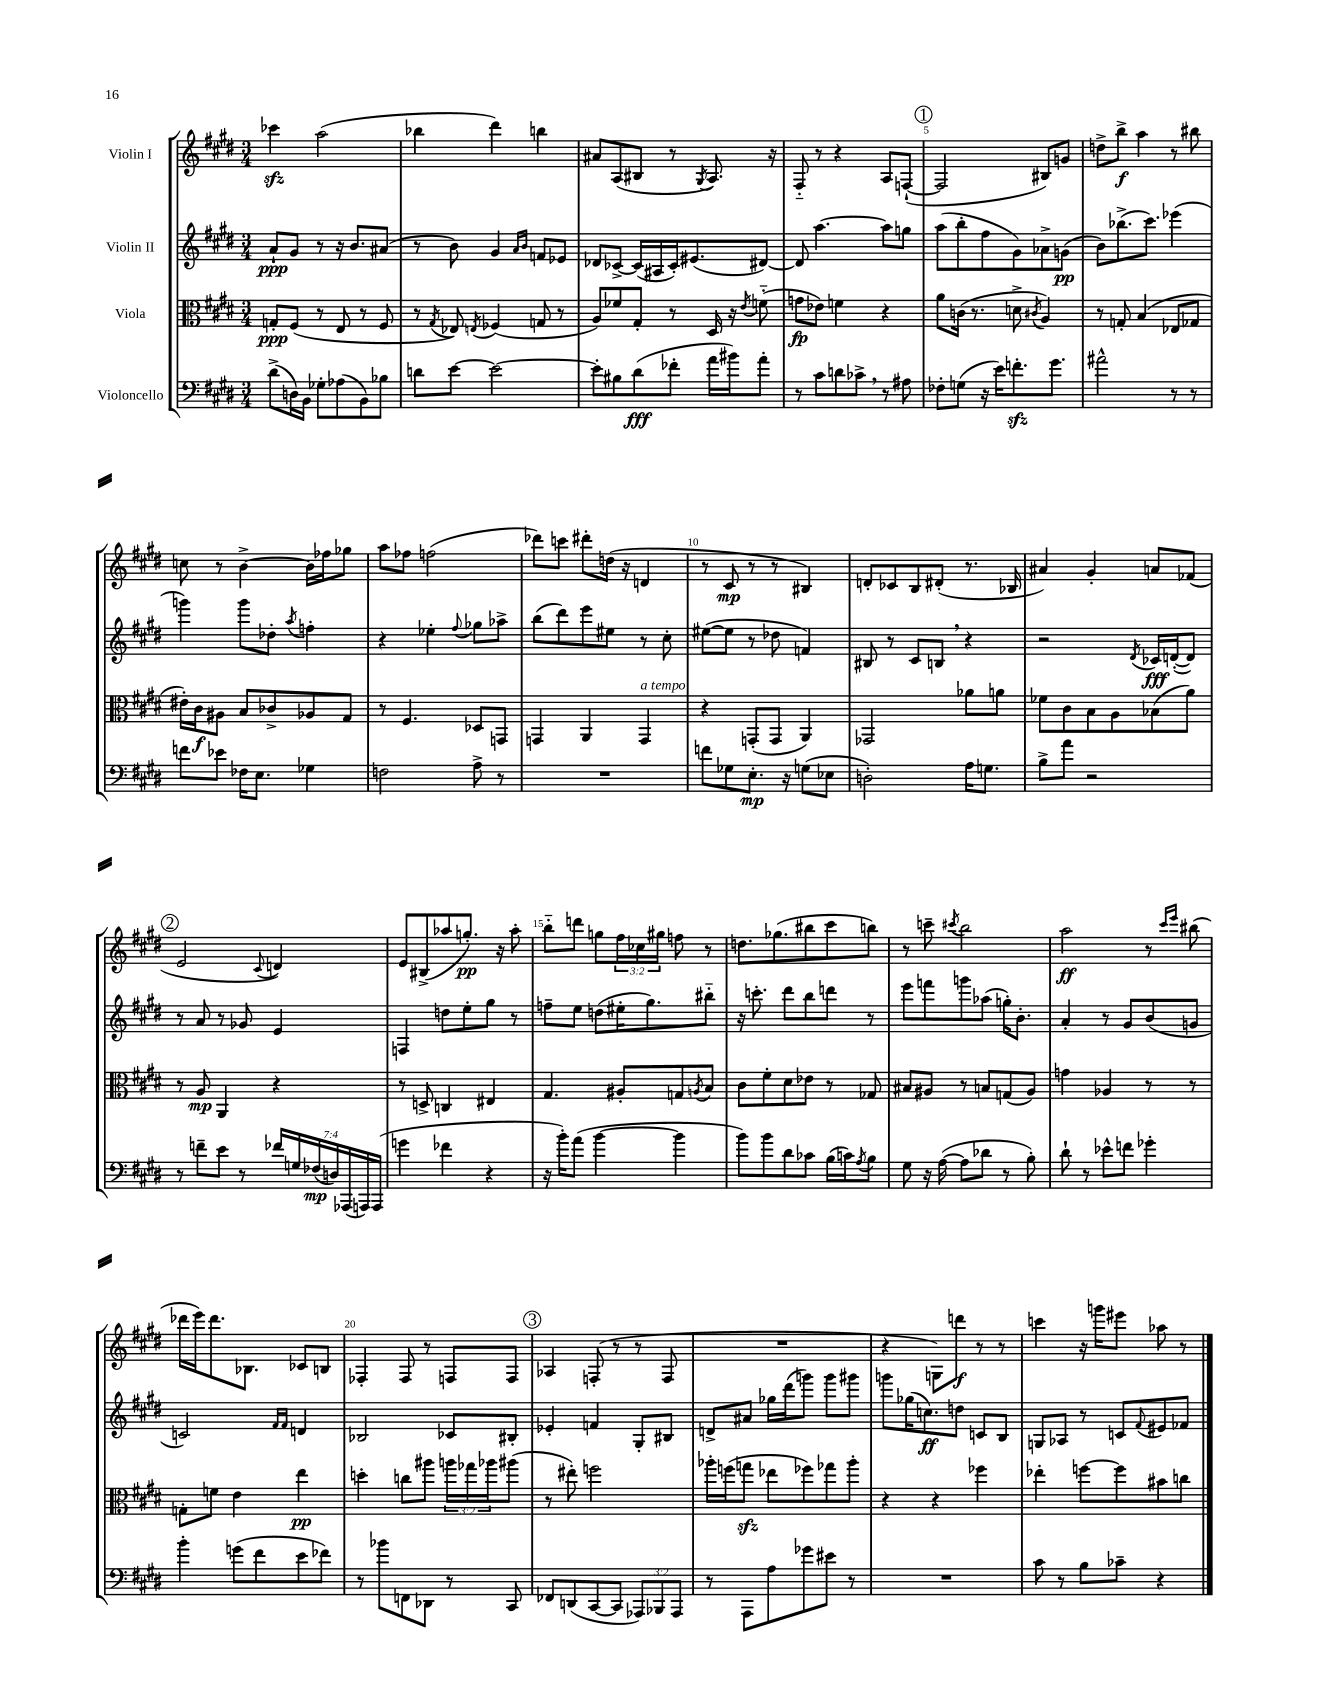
<<
\new StaffGroup <<
\new Staff = "s0" \with { instrumentName = "Violin I" } {
    \clef treble \key e \major \numericTimeSignature \time 3/4 \override Staff.TupletNumber.text = #tuplet-number::calc-fraction-text
    ces'''4\sfz a''2( |
    bes''4 dis'''4) b''4 |
    ais'8 a8( bis8 r8 \acciaccatura { gis8 } a8.) r16 |
    fis8-_ r8 r4 a8 f8~-!( |
    \mark \markup { \circle "1" } f2 bis8) g'8 |
    d''8-> b''8->\f a''4 r8 bis''8 |
    c''8 r8 b'4~-> b'16 fes''16 ges''8 |
    a''8 fes''8 f''2( |
    des'''8) c'''8 dis'''8-. d''16( r16 d'4 |
    r8 cis'8\mp r8 r8 bis4) |
    d'8-. ces'8 b8 dis'8-.( r8. bes16 |
    ais'4) gis'4-. a'8 fes'8( |
    \mark \markup { \circle "2" } e'2 \appoggiatura { cis'8 } d'4) |
    e'8 bis8->( aes''8 g''8.-.\pp) r16 aes''8-. |
    b''8-_ d'''8 g''8 \tuplet 3/2 { fis''16 ces''16 gis''16 } f''8 r8 |
    d''8. ges''8.( bis''8 cis'''8 b''8) |
    r8 c'''8-- \acciaccatura { cis'''8 } b''2 |
    a''2\ff r8 \grace { cis'''16 e'''16 } bis''8( |
    des'''16 e'''16) des'''8. bes8. ces'8 b8 |
    fes4-. fes8 r8 f8 f8 |
    \mark \markup { \circle "3" } aes4 f8-.( r8 r8 f8 |
    R2. |
    r4 g8) d'''8\f r8 r8 |
    c'''4 r16 g'''16 eis'''8 aes''8 r8 \bar "|." |
}
\new Staff = "s1" \with { instrumentName = "Violin II" } {
    \clef treble \key e \major \numericTimeSignature \time 3/4
    a'8-!\ppp gis'8 r8 r16 b'8. ais'8( |
    r8 b'8) gis'4 \grace { a'16 b'16 } f'8 ees'8 |
    des'8 ces'8~-> ces'16( ais16 ces'16-.) eis'8.( dis'8~) |
    dis'8 a''4.~ a''8 g''8 |
    \mark \markup { \circle "1" } a''8( b''8-. fis''8 gis'8) aes'8-> g'8\pp( |
    b'8) bes''8.->( cis'''8.) ees'''4( |
    g'''4) g'''8 des''8-. \acciaccatura { a''8 } f''4-. |
    r4 ees''4-. \appoggiatura { fis''8 } ges''8 aes''8-> |
    b''8( dis'''8) e'''8 eis''8 r8 cis''8-. |
    eis''8~( eis''8 r8 des''8 f'4) |
    bis8 r8 cis'8 b8 \breathe r4 |
    r2 \acciaccatura { dis'8 } ces'16\fff d'16~-.( d'8) |
    \mark \markup { \circle "2" } r8 a'8 r8 ges'8 e'4 |
    f4 d''8 e''8-. gis''8 r8 |
    f''8-- e''8 d''8( eis''16-. gis''8.) bis''8-_ |
    r16 c'''8.-. dis'''8 b''8 d'''8 r8 |
    e'''8 f'''8 g'''8 aes''8( g''16-.) b'8.-. |
    a'4-. r8 gis'8 b'8( g'8 |
    c'2) \grace { fis'16 fis'16 } d'4 |
    bes2 ces'8 bis8-. |
    \mark \markup { \circle "3" } ees'4-. f'4 gis8-. bis8 |
    d'8-> ais'8 ges''16 dis'''16( g'''8) g'''8 gis'''8 |
    g'''8 ges''16( c''8.\ff) d''8 c'8 b8 |
    g8 aes8 r8 c'8 \appoggiatura { fis'8 } eis'8 fes'8 \bar "|." |
}
\new Staff = "s2" \with { instrumentName = "Viola" } {
    \clef alto \key e \major \numericTimeSignature \time 3/4 \override Staff.TupletNumber.text = #tuplet-number::calc-fraction-text
    g8-.\ppp fis8( r8 e8 r8 fis8 |
    r8 \acciaccatura { gis8 } ees8) \acciaccatura { e8 } fes4( g8 r8 |
    a8) fes'8 gis8-. r8 dis16 r16 \acciaccatura { e'8 } f'8-_( |
    g'8\fp ees'8) f'4 r4 |
    \mark \markup { \circle "1" } a'8 c'16( r8. d'8-> \acciaccatura { cis'8 } a4) |
    r8 g8-. b4( ees8 ges8 |
    eis'16-.) cis'16\f ais8 b8 ces'8-> aes8 gis8 |
    r8 fis4. des8 g,8 |
    g,4 a,4 g,4^\markup { \italic "a tempo" } |
    r4 g,8-.( g,8 a,4) |
    ges,2 aes'8 a'8 |
    fes'8 cis'8 b8 a8 bes8( a'8) |
    \mark \markup { \circle "2" } r8 a8\mp a,4 r4 |
    r8 d8-> c4 eis4 |
    gis4. ais8-. g8 \acciaccatura { a8 } b8 |
    cis'8 fis'8-. dis'8 ees'8 r8 ges8 |
    bis8 ais8 r8 b8 g8( ais8) |
    g'4 aes4 r8 r8 |
    g8-. f'8 e'4 e''4\pp |
    d''4-. c''8 ais''8 \tuplet 3/2 { a''16 ges''16 aes''16 } ais''8( |
    \mark \markup { \circle "3" } r8 eis''8-.) f''2 |
    aes''16-. f''16( g''8\sfz ees''8 fes''8) ges''8 aes''8-. |
    r4 r4 fes''4 |
    ees''4-. f''8~ f''8 bis'8 c''8 \bar "|." |
}
\new Staff = "s3" \with { instrumentName = "Violoncello" } {
    \clef bass \key e \major \numericTimeSignature \time 3/4 \override Staff.TupletNumber.text = #tuplet-number::calc-fraction-text
    dis'8->( d16) b,16 ges8-. aes8( b,8) bes8 |
    d'8 e'8~ e'2~ |
    e'8-. bis8 dis'8\fff( fes'8-. a'16 bis'16) a'8-. |
    r8 cis'8 d'8 ces'8-> \breathe r8 ais8 |
    \mark \markup { \circle "1" } fes8-. g8( r16 e'16) f'8.-.\sfz gis'8. |
    ais'2-^ r8 r8 |
    f'8 ees'8 fes16 e8. ges4 |
    f2 a8-> r8 |
    R2. |
    f'8 ges8 e8.-.\mp r16 g8( ees8 |
    d2-.) a16 g8. |
    b8-> a'8 r2 |
    \mark \markup { \circle "2" } r8 f'8-- e'8 r8 \tuplet 7/4 { fes'16 g16 fes16\mp( d16) aes,,16( a,,16) a,,16( } |
    g'4 fes'4 r4 |
    r16 b'16-.) a'8( b'4~ b'4 |
    b'8) b'8 dis'8 ces'8 b16( c'16) \acciaccatura { a8 } b8 |
    gis8 r16 a16~( a8 des'8 r8 b8-.) |
    dis'8-! r8 ees'8-^ f'8 ges'4-. |
    b'4-. g'8( fis'8 e'8 fes'8) |
    r8 bes'8 f,8 des,8 r8 cis,8 |
    \mark \markup { \circle "3" } fes,8 d,8( cis,8~ cis,8 \tuplet 3/2 { aes,,8) bes,,8 aes,,8 } |
    r8 a,,8 a8 ges'8 eis'8 r8 |
    R2. |
    cis'8 r8 b8 ces'8-- r4 \bar "|." |
}
>>
>>
\layout { \context { \Score \override BarNumber.break-visibility = ##(#f #t #t) barNumberVisibility = #(every-nth-bar-number-visible 5) } }
